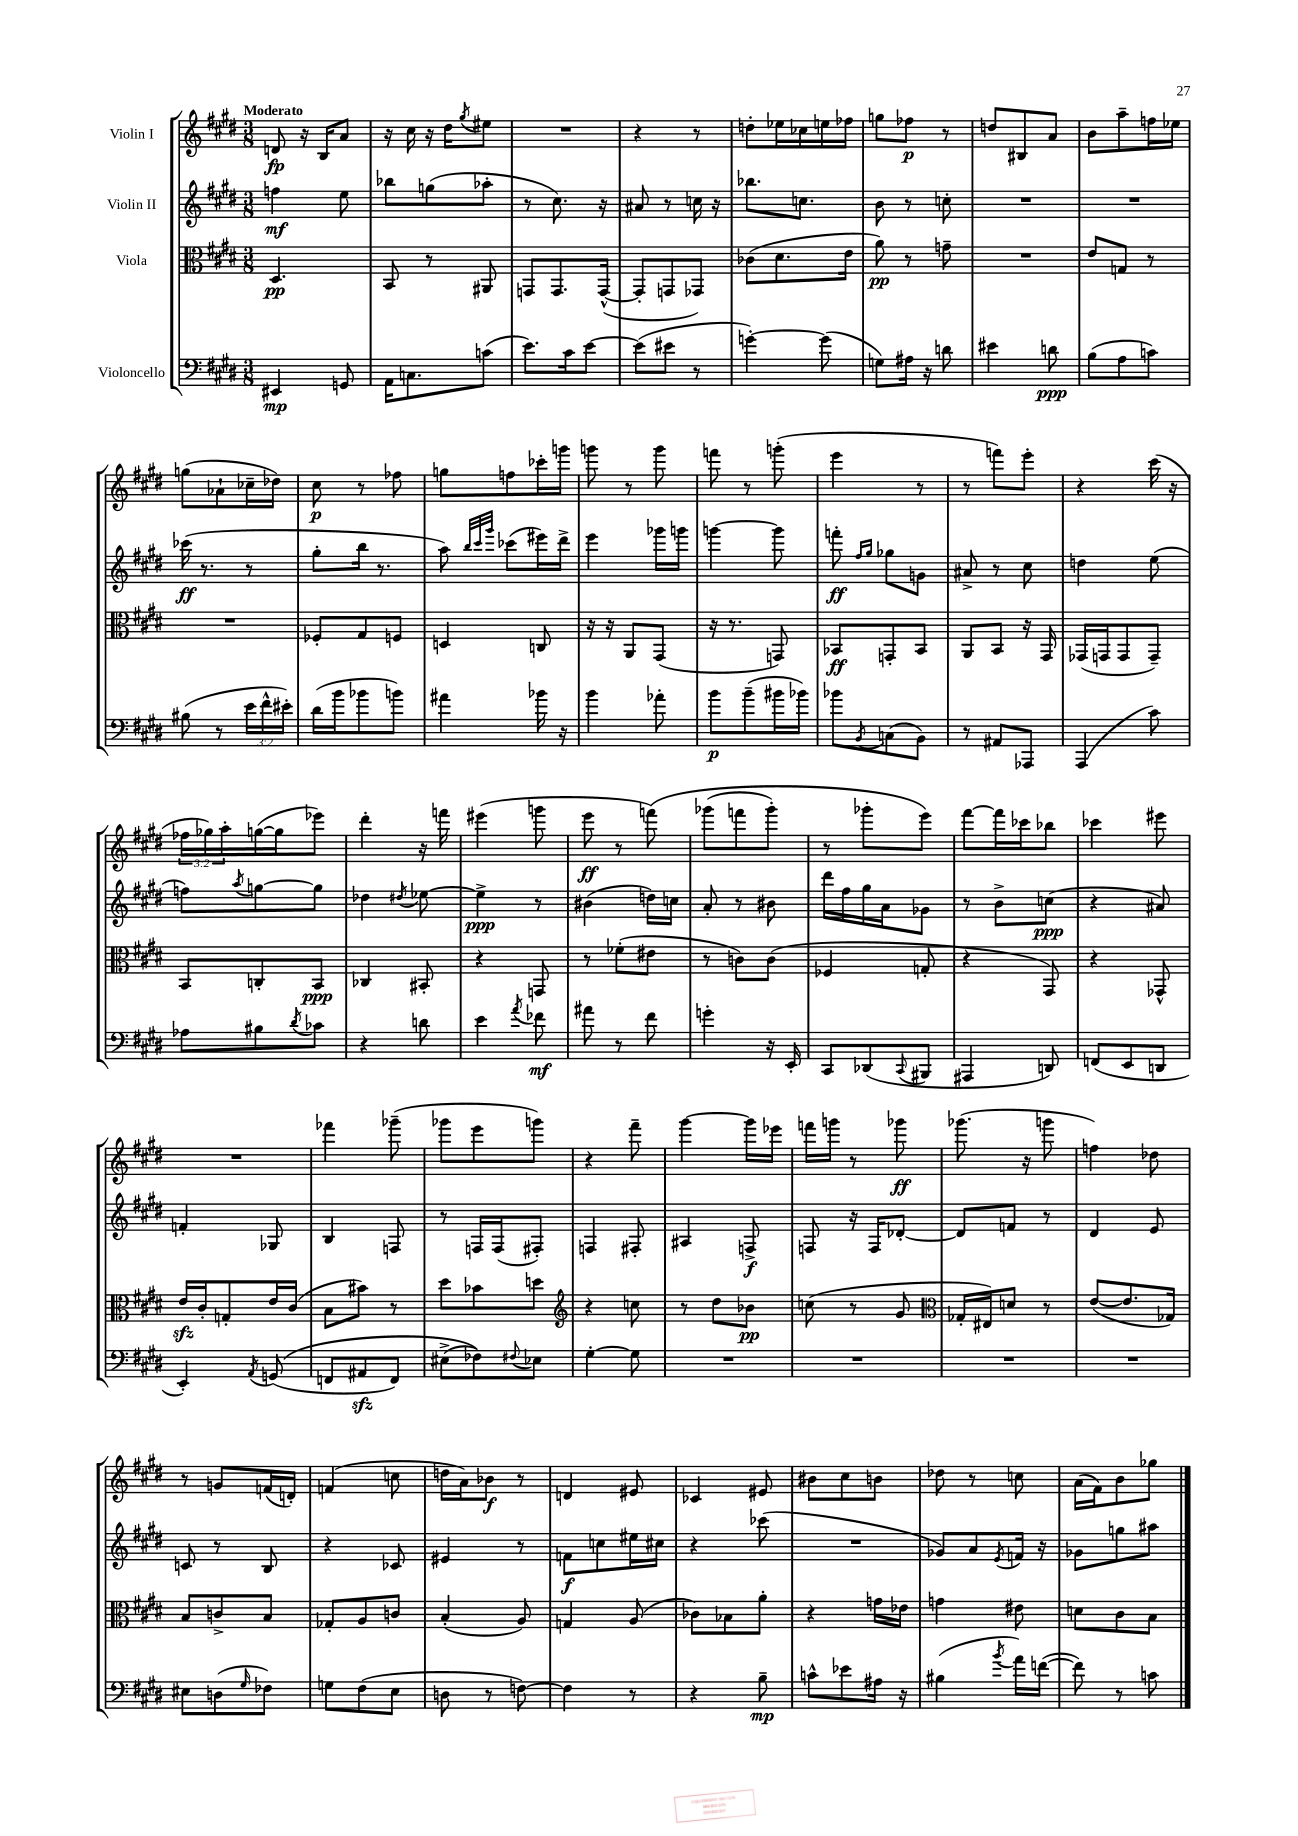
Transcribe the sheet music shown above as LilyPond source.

<<
\new StaffGroup <<
\new Staff = "s0" \with { instrumentName = "Violin I" } {
    \clef treble \key e \major \numericTimeSignature \time 3/8 \override Staff.TupletNumber.text = #tuplet-number::calc-fraction-text \tempo "Moderato"
    d'8\fp r16 b16 a'8 |
    r16 cis''16 r16 dis''16 \acciaccatura { gis''8 } eis''8 |
    R4. |
    r4 r8 |
    d''8-. ees''16 ces''16 e''16 fes''16 |
    g''8 fes''8\p r8 |
    d''8 bis8 a'8 |
    b'8 a''8-- f''16 ees''16 |
    g''8( aes'8-! ces''16-- des''16) |
    cis''8\p r8 fes''8 |
    g''8 f''8 ces'''16-. g'''16 |
    g'''8 r8 g'''8 |
    f'''8 r8 g'''8-.( |
    e'''4 r8 |
    r8 f'''8) e'''8-. |
    r4 cis'''16( r16 |
    \tuplet 3/2 { fes''16 ges''16) a''16-. } g''16~( g''16 ees'''8) |
    dis'''4-. r16 f'''16 |
    eis'''4( g'''8 |
    e'''8\ff r8 f'''8)\( |
    ges'''8( f'''8 ges'''8-.) |
    r8 ges'''8-. e'''8\) |
    fis'''8~ fis'''16 ces'''16 bes''8 |
    ces'''4 eis'''8 |
    R4. |
    fes'''4 ges'''8--( |
    ges'''8 e'''8 g'''8) |
    r4 fis'''8-- |
    gis'''4~ gis'''16 ees'''16 |
    f'''16 g'''16 r8 ges'''8\ff |
    ges'''8.( r16 g'''8 |
    f''4) des''8 |
    r8 g'8 f'16( d'16-.) |
    f'4( c''8 |
    d''16 a'16) bes'8\f r8 |
    d'4 eis'8 |
    ces'4 eis'8 |
    bis'8 cis''8 b'8 |
    des''8 r8 c''8 |
    a'16( fis'16) b'8 ges''8 \bar "|." |
}
\new Staff = "s1" \with { instrumentName = "Violin II" } {
    \clef treble \key e \major \numericTimeSignature \time 3/8
    f''4\mf e''8 |
    bes''8 g''8( aes''8-. |
    r8 cis''8.) r16 |
    ais'8 r8 c''16 r16 |
    bes''8. c''8. |
    b'8 r8 c''8-. |
    R4. |
    R4. |
    ces'''16\ff( r8. r8 |
    gis''8-. b''16 r8. |
    a''8) \grace { b''32 cis'''32 gis'''32 } ces'''8( eis'''16) dis'''16-> |
    e'''4 ges'''16 g'''16 |
    g'''4~ g'''8 |
    f'''8-.\ff \grace { fis''16 gis''16 } ges''8 g'8 |
    ais'8-> r8 cis''8 |
    d''4 e''8( |
    f''8) \acciaccatura { a''8 } g''8~ g''8 |
    des''4 \acciaccatura { dis''8 } ees''8~ |
    ees''4->\ppp r8 |
    bis'4( d''16) c''16 |
    a'8-. r8 bis'8 |
    dis'''16 fis''16 gis''16 a'16 ges'8 |
    r8 b'8-> c''8\ppp( |
    r4 ais'8) |
    f'4-. ges8 |
    b4 f8 |
    r8 f16 f16( fis8-.) |
    f4 fis8-. |
    ais4 f8->\f |
    f8 r16 f16 des'8~-. |
    des'8 f'8 r8 |
    dis'4 e'8 |
    c'8 r8 b8 |
    r4 ces'8 |
    eis'4 r8 |
    f'8\f c''8 eis''16 cis''16 |
    r4 ces'''8( |
    R4. |
    ges'8) a'8 \acciaccatura { e'8 } f'16 r16 |
    ges'8 g''8 ais''8 \bar "|." |
}
\new Staff = "s2" \with { instrumentName = "Viola" } {
    \clef alto \key e \major \numericTimeSignature \time 3/8
    dis4.\pp |
    b,8 r8 ais,8 |
    g,8 g,8. g,16~-^( |
    g,8-. g,8 ges,8) |
    ces'8( dis'8. e'16 |
    a'8\pp) r8 g'8-- |
    R4. |
    e'8 g8 r8 |
    R4. |
    fes8-. gis8 f8 |
    d4 c8 |
    r16 r16 a,8 gis,8( |
    r16 r8. g,8) |
    bes,8\ff g,8-. bes,8 |
    a,8 b,8 r16 gis,16 |
    ges,16( g,16 g,8 g,8--) |
    b,8 c8-. b,8\ppp |
    ces4 bis,8-. |
    r4 g,8 |
    r8 fes'8-.( eis'8 |
    r8 c'8) c'8( |
    fes4 g8-. |
    r4 gis,8) |
    r4 ges,8-^ |
    e'16\sfz cis'16-. g8-. e'16 cis'16( |
    b8 bis'8) r8 |
    dis''8 bes'8 d''8 |
    \clef treble r4 c''8 |
    r8 dis''8 bes'8\pp |
    c''8( r8 gis'8 |
    \clef alto ges16-. eis16) d'8 r8 |
    e'8~( e'8. ges16) |
    b8 c'8-> b8 |
    ges8-. a8 c'8 |
    b4-.( a8) |
    g4 a8( |
    ces'8) bes8 a'8-. |
    r4 g'16 ees'16 |
    g'4 eis'8 |
    d'8 cis'8 b8 \bar "|." |
}
\new Staff = "s3" \with { instrumentName = "Violoncello" } {
    \clef bass \key e \major \numericTimeSignature \time 3/8 \override Staff.TupletNumber.text = #tuplet-number::calc-fraction-text
    eis,4\mp g,8 |
    a,16 c8. c'8( |
    e'8.) cis'16 e'8~ |
    e'8( eis'8 r8 |
    g'4~-.) g'8( |
    g8) ais16 r16 d'8 |
    eis'4 d'8\ppp |
    b8( a8 c'8) |
    bis8( r8 \tuplet 3/2 { e'16 fis'16-^ eis'16-.) } |
    dis'16( b'16 bes'8 b'8) |
    ais'4 bes'16 r16 |
    b'4 aes'8-. |
    b'8\p b'8--( bis'16 bes'16) |
    bes'8 \acciaccatura { b,8 } c8( b,8) |
    r8 ais,8 aes,,8 |
    a,,4( cis'8) |
    aes8 bis8 \acciaccatura { dis'8 } ces'8 |
    r4 d'8 |
    e'4 \acciaccatura { a'8 } fes'8\mf |
    ais'8 r8 fis'8 |
    g'4-. r16 e,16-. |
    cis,8 des,8( \appoggiatura { cis,8 } bis,,8 |
    ais,,4 d,8) |
    f,8( e,8 d,8 |
    e,4-.) \acciaccatura { a,8 } g,8(\( |
    f,8 ais,8\sfz f,8) |
    eis8->( fes8)\) \appoggiatura { fis8 } ees8 |
    gis4~-. gis8 |
    R4. |
    R4. |
    R4. |
    R4. |
    eis8 d8( \grace { gis16 } fes8) |
    g8 fis8( e8 |
    d8 r8 f8~) |
    f4 r8 |
    r4 b8--\mp |
    c'8-^ ees'8 ais16 r16 |
    bis4( \acciaccatura { b'8 } a'16) f'16~( |
    f'8) r8 c'8 \bar "|." |
}
>>
>>
\layout { \context { \Score \remove "Bar_number_engraver" } }
